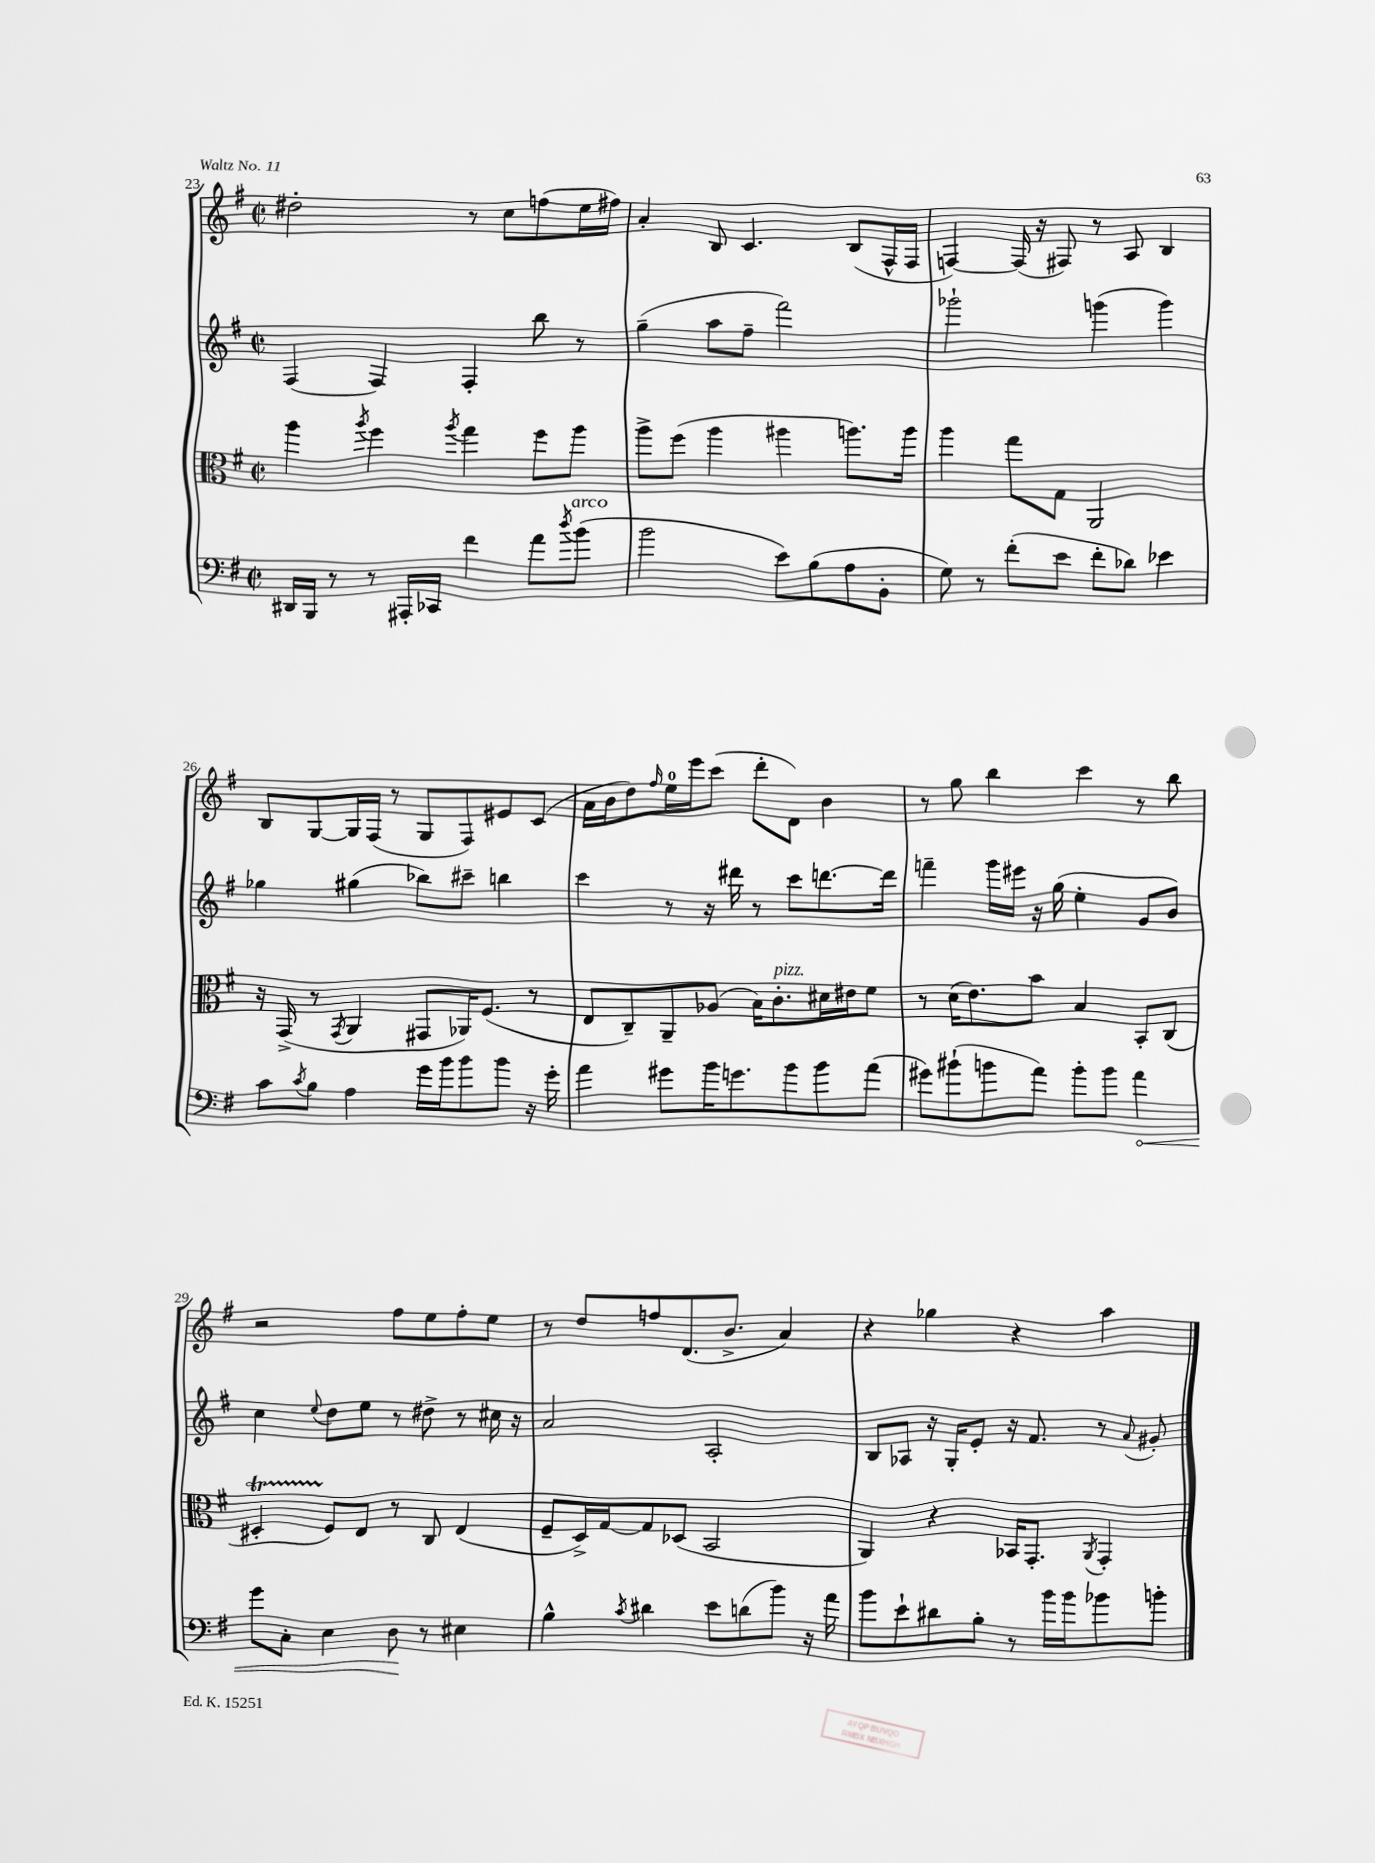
<<
\new StaffGroup <<
\new Staff = "s0" {
    \clef treble \key g \major \defaultTimeSignature \time 2/2
    dis''2-. r8 c''8 f''8( e''16 fis''16) |
    a'4-. b8 c'4. b8( fis16-^ fis16 |
    f4~) f16( r16 fis8) r8 a8 b4 |
    b8 g8~ g16 fis16( r8 g8 fis8) eis'8 c'8( |
    a'16 b'16 d''8) \grace { fis''16 } e''16-0 e'''16 c'''8( d'''8-. d'8) b'4 |
    r8 g''8 b''4 c'''4 r8 b''8 |
    r2 fis''8 e''8 fis''8-. e''8 |
    r8 d''8 f''8 d'8.( b'8.-> a'4) |
    r4 ges''4 r4 a''4 \bar "|." |
}
\new Staff = "s1" {
    \clef treble \key g \major \defaultTimeSignature \time 2/2
    fis4( fis4) fis4-. b''8 r8 |
    g''4--( a''8 fis''8-- fis'''2) |
    ges'''2-! g'''4( g'''4) |
    ges''4 gis''4( bes''8) cis'''8-- b''4 |
    c'''4 r8 r16 dis'''16 r8 c'''8 d'''8.~ d'''16 |
    f'''4-- g'''16 eis'''16 r16 g''16( e''4-. g'8 b'8) |
    c''4 \appoggiatura { e''8 } d''8 e''8 r8 dis''8-> r8 cis''16 r16 |
    a'2 a2-. |
    b8 aes8 r16 g16-. e'8-. r16 fis'8. r8 \appoggiatura { a'8 } gis'8-. \bar "|." |
}
\new Staff = "s2" {
    \clef alto \key g \major \defaultTimeSignature \time 2/2
    a''4 \acciaccatura { a''8 } fis''4 \acciaccatura { a''8 } g''4 fis''8 a''8 |
    a''8-> fis''8( a''4 ais''4 a''8.) a''16 |
    a''4 g''8 g8 a,2 |
    r16 g,16->( r8 \acciaccatura { g,8 } a,4 gis,8 aes,16) fis8.( r8 |
    e8 c8--) a,8-- aes8( b16) c'8.-.^\markup { \italic "pizz." } dis'16 eis'16 fis'8 |
    r8 d'16( e'8.) b'8 b4 b,8-. c8( |
    dis4-.\startTrillSpan fis8\stopTrillSpan) e8 r8 c8 e4( |
    fis8-- d16->) g16~ g8 des8( b,2 |
    a,4) r4 bes,16 g,8.-. \acciaccatura { a,8 } g,4-. \bar "|." |
}
\new Staff = "s3" {
    \clef bass \key g \major \defaultTimeSignature \time 2/2
    dis,16 b,,16 r8 r8 ais,,16-. ces,16 fis'4 a'8 \acciaccatura { d''8 } b'8^\markup { \italic "arco" }( |
    b'2 e'8) b8( a8 b,8-. |
    g8) r8 fis'8-.( e'8 fis'8-. des'8) ees'4 |
    c'8 \acciaccatura { c'8 } b8 a4 g'16 b'16 b'8 b'8 r16 g'16-. |
    a'4 gis'8 b'16 g'8. b'8 b'8 a'8( |
    gis'8) bis'8-!( b'8 a'8) b'8-. b'8 \once \override Hairpin.circled-tip = ##t a'4\< |
    g'8 c8-. e4 d8\! r8 eis4 |
    b4-^ \acciaccatura { c'8 } dis'4 e'8 d'8( b'8) r16 a'16 |
    b'8 e'8-! dis'8 b8-. r8 b'16 b'16 bes'8 b'8-. \bar "|." |
}
>>
>>
\layout { \context { \Score currentBarNumber = #23 } }
